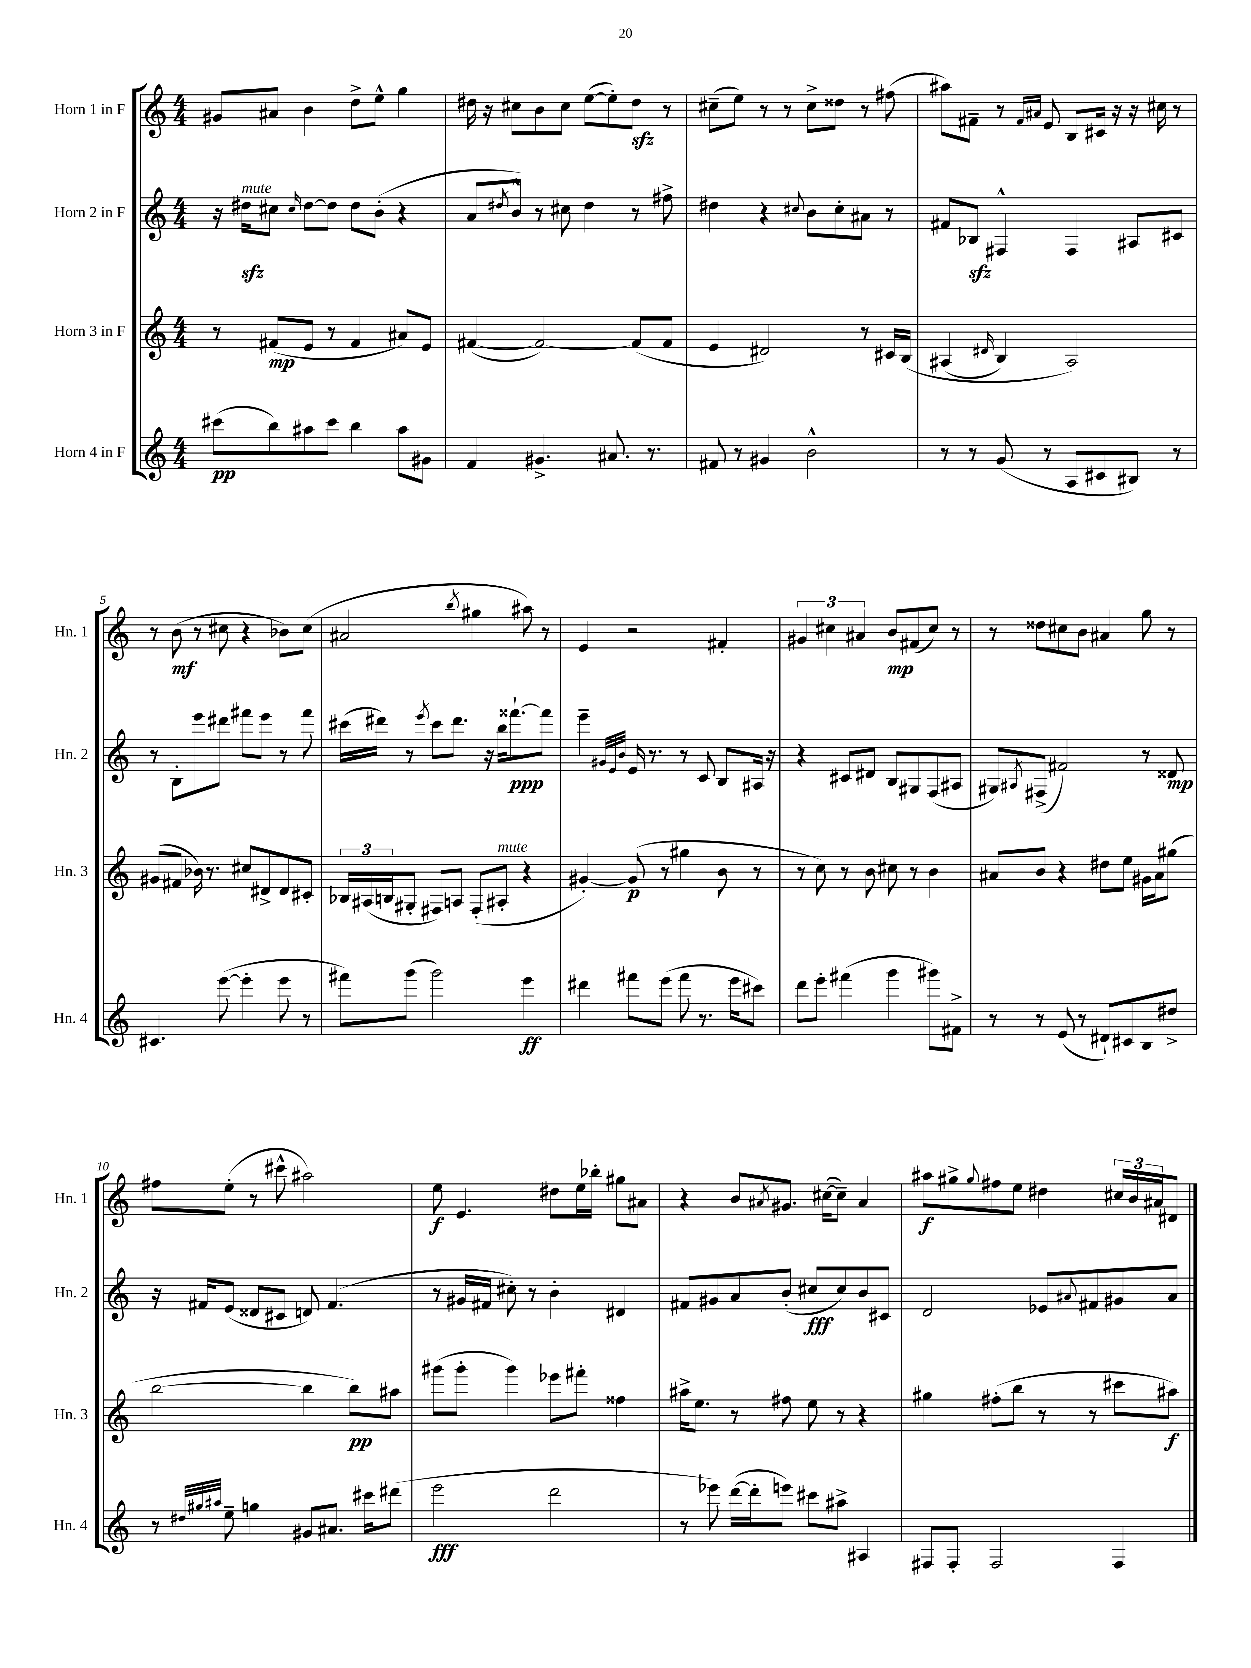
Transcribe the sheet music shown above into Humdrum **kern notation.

**kern	**dynam	**kern	**dynam	**kern	**dynam	**kern	**dynam
*part4	*part4	*part3	*part3	*part2	*part2	*part1	*part1
*staff4	*staff4	*staff3	*staff3	*staff2	*staff2	*staff1	*staff1
*I"Horn 4 in F	*	*I"Horn 3 in F	*	*I"Horn 2 in F	*	*I"Horn 1 in F	*
*I'Hn. 4	*	*I'Hn. 3	*	*I'Hn. 2	*	*I'Hn. 1	*
*clefG2	*	*clefG2	*	*clefG2	*	*clefG2	*
*k[]	*	*k[]	*	*k[]	*	*k[]	*
*M4/4	*	*M4/4	*	*M4/4	*	*M4/4	*
=1	=1	=1	=1	=1	=1	=1	=1
(8ccc#X\L	pp	8r	.	16r	.	8g#X/L	.
!	!	!	!	!LO:TX:a:i:t=mute	!	!	!
.	.	.	.	16dd#Xzz\KL	.	.	.
8bb\)	.	(8f#X/L	mp	8cc#X\J	.	8a#X/J	.
.	.	.	.	16qqcc#/	.	.	.
8aa#X\	.	8e/J	.	[8dd#\L	.	4b\	.
8ccc#\J	.	8r	.	8dd#\J]	.	.	.
4bb\	.	4f#/	.	8dd#\L	.	8dd^\L	.
.	.	.	.	(8b'\J	.	8ee^^\J	.
8aa#\L	.	8a#X/L)	.	4r	.	4gg\	.
8g#X\J	.	8e/J	.	.	.	.	.
=2	=2	=2	=2	=2	=2	=2	=2
4f/	.	([4f#X/	.	8a/L	.	16dd#X\	.
.	.	.	.	.	.	16r	.
.	.	.	.	8qdd#X/	.	.	.
.	.	.	.	8b^^/J)	.	8cc#X\L	.
4.g#X^/	.	2f#/_)	.	8r	.	8b\	.
.	.	.	.	8cc#X\	.	8cc#\J	.
.	.	.	.	4dd#\	.	([8ee\L	.
8.a#X/	.	.	.	.	.	8ee'\])	.
.	.	(8f#/L]	.	8r	.	8dd#zz\J	.
8.r	.	.	.	.	.	.	.
.	.	8f#/J	.	8ff#X^\	.	8r	.
=3	=3	=3	=3	=3	=3	=3	=3
8f#X/	.	4e/	.	4dd#X\	.	(8cc#X~\L	.
8r	.	.	.	.	.	8ee\J)	.
4g#X/	.	2d#X/)	.	4r	.	8r	.
.	.	.	.	.	.	8r	.
.	.	.	.	8qqcc#X/	.	.	.
2b^^\	.	.	.	8b\L	.	8cc#^\L	.
.	.	.	.	8cc#'\	.	8dd##X\J	.
.	.	8r	.	8a#X\J	.	8r	.
.	.	16c#X/LL	.	8r	.	(8ff#X\	.
.	.	(16B/JJ	.	.	.	.	.
=4	=4	=4	=4	=4	=4	=4	=4
8r	.	(4A#X/	.	8f#X/L	.	8aa#X\L)	.
8r	.	.	.	8B-Xzz/J	.	8f#X~\J	.
.	.	16qqd#X/	.	.	.	.	.
(8g/	.	4B/)	.	4F#X^^/	.	8r	.
.	.	.	.	.	.	16qqf#/LL	.
.	.	.	.	.	.	16qqa#X/JJ	.
8r	.	.	.	.	.	8e/	.
8A/L	.	2A#/)	.	4F#/	.	8B/L	.
8c#X/	.	.	.	.	.	16c#X/Jk	.
.	.	.	.	.	.	16r	.
8B#X/J)	.	.	.	8A#X/L	.	16r	.
.	.	.	.	.	.	16cc#X\	.
8r	.	.	.	8c#X/J	.	8r	.
!!LO:LB:g=z
=5	=5	=5	=5	=5	=5	=5	=5
4.c#X/	.	(8g#X/L	.	8r	.	8r	.
.	.	8f#X/J	.	8B'\L	.	(8b\	mf
.	.	16b-X\)	.	8eee\	.	8r	.
.	.	8.r	.	.	.	.	.
([8eee\	.	.	.	8ddd#X\J	.	8cc#X\	.
4eee'\]	.	8cc#X/L	.	8fff#X\L	.	4r	.
.	.	8d#X^/	.	8eee\J	.	.	.
8eee\	.	8d#/	.	8r	.	8b-X\L)	.
8r	.	8c#X'/J	.	8fff#\	.	(8cc#\J	.
=6	=6	=6	=6	=6	=6	=6	=6
8fff#X\L)	.	24B-X/LL	.	(16ccc#X\LL	.	2a#X/	.
.	.	(24A#X/	.	.	.	.	.
.	.	.	.	16ddd#X\JJ)	.	.	.
.	.	24Bn/J	.	.	.	.	.
(8ggg\J	.	8G#X'/J	.	8r	.	.	.
.	.	.	.	8qeee/	.	.	.
2ggg\)	.	8F#X/L)	.	8ccc#\L	.	.	.
.	.	8An/J	.	8.ddd#\J	.	.	.
.	.	.	.	.	.	8qbb/	.
.	.	(8F#'/L	.	.	.	4gg#X\	.
.	.	.	.	16r	.	.	.
!	!	!LO:TX:a:i:t=mute	!	!	!	!	!
.	.	8A#X'/J	.	16bb\KL	.	.	.
.	.	.	.	[8.fff##X`\	ppp	.	.
4eee\	ff	4r	.	.	.	8aa#X\)	.
.	.	.	.	8fff##\J]	.	8r	.
=7	=7	=7	=7	=7	=7	=7	=7
4ddd#X\	.	[4g#X'/)	.	4eee~\	.	4e/	.
.	.	.	.	32qqg#X/LLL	.	.	.
.	.	.	.	32qqe/	.	.	.
.	.	.	.	32qqb/JJJ	.	.	.
8fff#X\L	.	(8g#/]	p	16e/	.	2r	.
.	.	.	.	8.r	.	.	.
(8eee\J	.	8r	.	.	.	.	.
8fff#\	.	4gg#X\	.	8r	.	.	.
8.r	.	.	.	8c/	.	.	.
.	.	8b\	.	8B/L	.	4f#X'/	.
16eee\KL	.	.	.	.	.	.	.
8ccc#X\J)	.	8r	.	16A#X/Jk	.	.	.
.	.	.	.	16r	.	.	.
=8	=8	=8	=8	=8	=8	=8	=8
8ddd\L	.	8r	.	4r	.	6g#X/	.
8eee'\J	.	8cc\)	.	.	.	.	.
.	.	.	.	.	.	6cc#X\	.
(4fff#X\	.	8r	.	8c#X/L	.	.	.
.	.	.	.	.	.	6a#X/	.
.	.	8b\	.	8d#X/J	.	.	.
4ggg\	.	8cc#X\	.	8B/L	.	8b/L	mp
.	.	8r	.	8G#X/	.	(8f#X/	.
8ggg#X\L)	.	4b\	.	(8F/	.	8cc#/J)	.
8f#X^\J	.	.	.	8A#X/J	.	8r	.
=9	=9	=9	=9	=9	=9	=9	=9
8r	.	8a#X/L	.	8G#X/L)	.	8r	.
.	.	.	.	8qA#X/	.	.	.
8r	.	8b/J	.	(8F#X^/J	.	8dd##X\L	.
(8e/	.	4r	.	2f#X/)	.	8cc#X\	.
8r	.	.	.	.	.	8b\J	.
8d#X`/L)	.	8dd#X\L	.	.	.	4a#X/	.
8c#X/	.	8ee\J	.	.	.	.	.
8B/	.	16g#X\LL	.	8r	.	8gg\	.
.	.	16a#\J	.	.	.	.	.
8dd#X^/J	.	(8gg#X\J	.	8d##X/	mp	8r	.
!!LO:LB:g=z
=10	=10	=10	=10	=10	=10	=10	=10
8r	.	[2bb\	.	16r	.	8ff#X\L	.
.	.	.	.	16f#X/KL	.	.	.
32qqdd#X/LLL	.	.	.	.	.	.	.
32qqgg#X/	.	.	.	.	.	.	.
32qqaa#X/JJJ	.	.	.	.	.	.	.
8ee~\	.	.	.	(8e/J	.	(8ee'\J	.
4ggn\	.	.	.	8d##X/L	.	8r	.
.	.	.	.	8c#X/J	.	8ccc#X^^\	.
8g#X/L	.	4bb\]	.	8dn/)	.	2aa#X\)	.
8.a#X/J	.	.	.	(4.f#/	.	.	.
.	.	8bb\L)	pp	.	.	.	.
16ccc#X\KL	.	.	.	.	.	.	.
(8ddd#X\J	.	8aa#X\J	.	.	.	.	.
=11	=11	=11	=11	=11	=11	=11	=11
2eee\	fff	(8ggg#X\L	.	8r	.	8ee\	f
.	.	8ggg#'\J	.	16g#X/LL	.	4.e/	.
.	.	.	.	16f#X/JJ	.	.	.
.	.	4ggg#\)	.	8cc#X'\)	.	.	.
.	.	.	.	8r	.	.	.
2ddd\	.	8eee-X\L	.	4b'\	.	8dd#X\L	.
.	.	8fff#X'\J	.	.	.	16ee\L	.
.	.	.	.	.	.	16bb-X'\JJ	.
.	.	4ff##X\	.	4d#X/	.	8gg#X\L	.
.	.	.	.	.	.	8a#X\J	.
=12	=12	=12	=12	=12	=12	=12	=12
8r	.	16aa#X^\KL	.	8f#X/L	.	4r	.
.	.	8.ee\J	.	.	.	.	.
8eee-X\)	.	.	.	8g#X/	.	.	.
([16ddd\LL	.	8r	.	8a/	.	8b/L	.
16ddd'\J]	.	.	.	.	.	.	.
.	.	.	.	.	.	8qa#X/	.
8eeen\J)	.	8ff#X\	.	(8b'/J	.	8.g#X/J	.
8ccc#X\L	.	8ee\	.	8cc#X/L	fff	.	.
.	.	.	.	.	.	([16cc#X\KL	.
8aa#X^\J	.	8r	.	8cc#/)	.	8cc#~\J])	.
4A#X/	.	4r	.	8b/	.	4a#/	.
.	.	.	.	8c#X/J	.	.	.
=13	=13	=13	=13	=13	=13	=13	=13
8F#X/L	.	4gg#X\	.	2d/	.	8aa#X\L	f
8F#'/J	.	.	.	.	.	8gg#X^\	.
.	.	.	.	.	.	8qqgg#/	.
2F#/	.	(8ff#X'\L	.	.	.	8ff#X\	.
.	.	8bb\J	.	.	.	8ee\J	.
.	.	8r	.	8e-X/L	.	4dd#X\	.
.	.	.	.	8qqa#X/	.	.	.
.	.	8r	.	8f#X/	.	.	.
4F#/	.	8ccc#X\L	.	8g#X/	.	24cc#X/LL	.
.	.	.	.	.	.	24b/	.
.	.	.	.	.	.	24a#X/J	.
.	.	8aa#X\J)	f	8a#/J	.	8d#X/J	.
==	==	==	==	==	==	==	==
*-	*-	*-	*-	*-	*-	*-	*-
